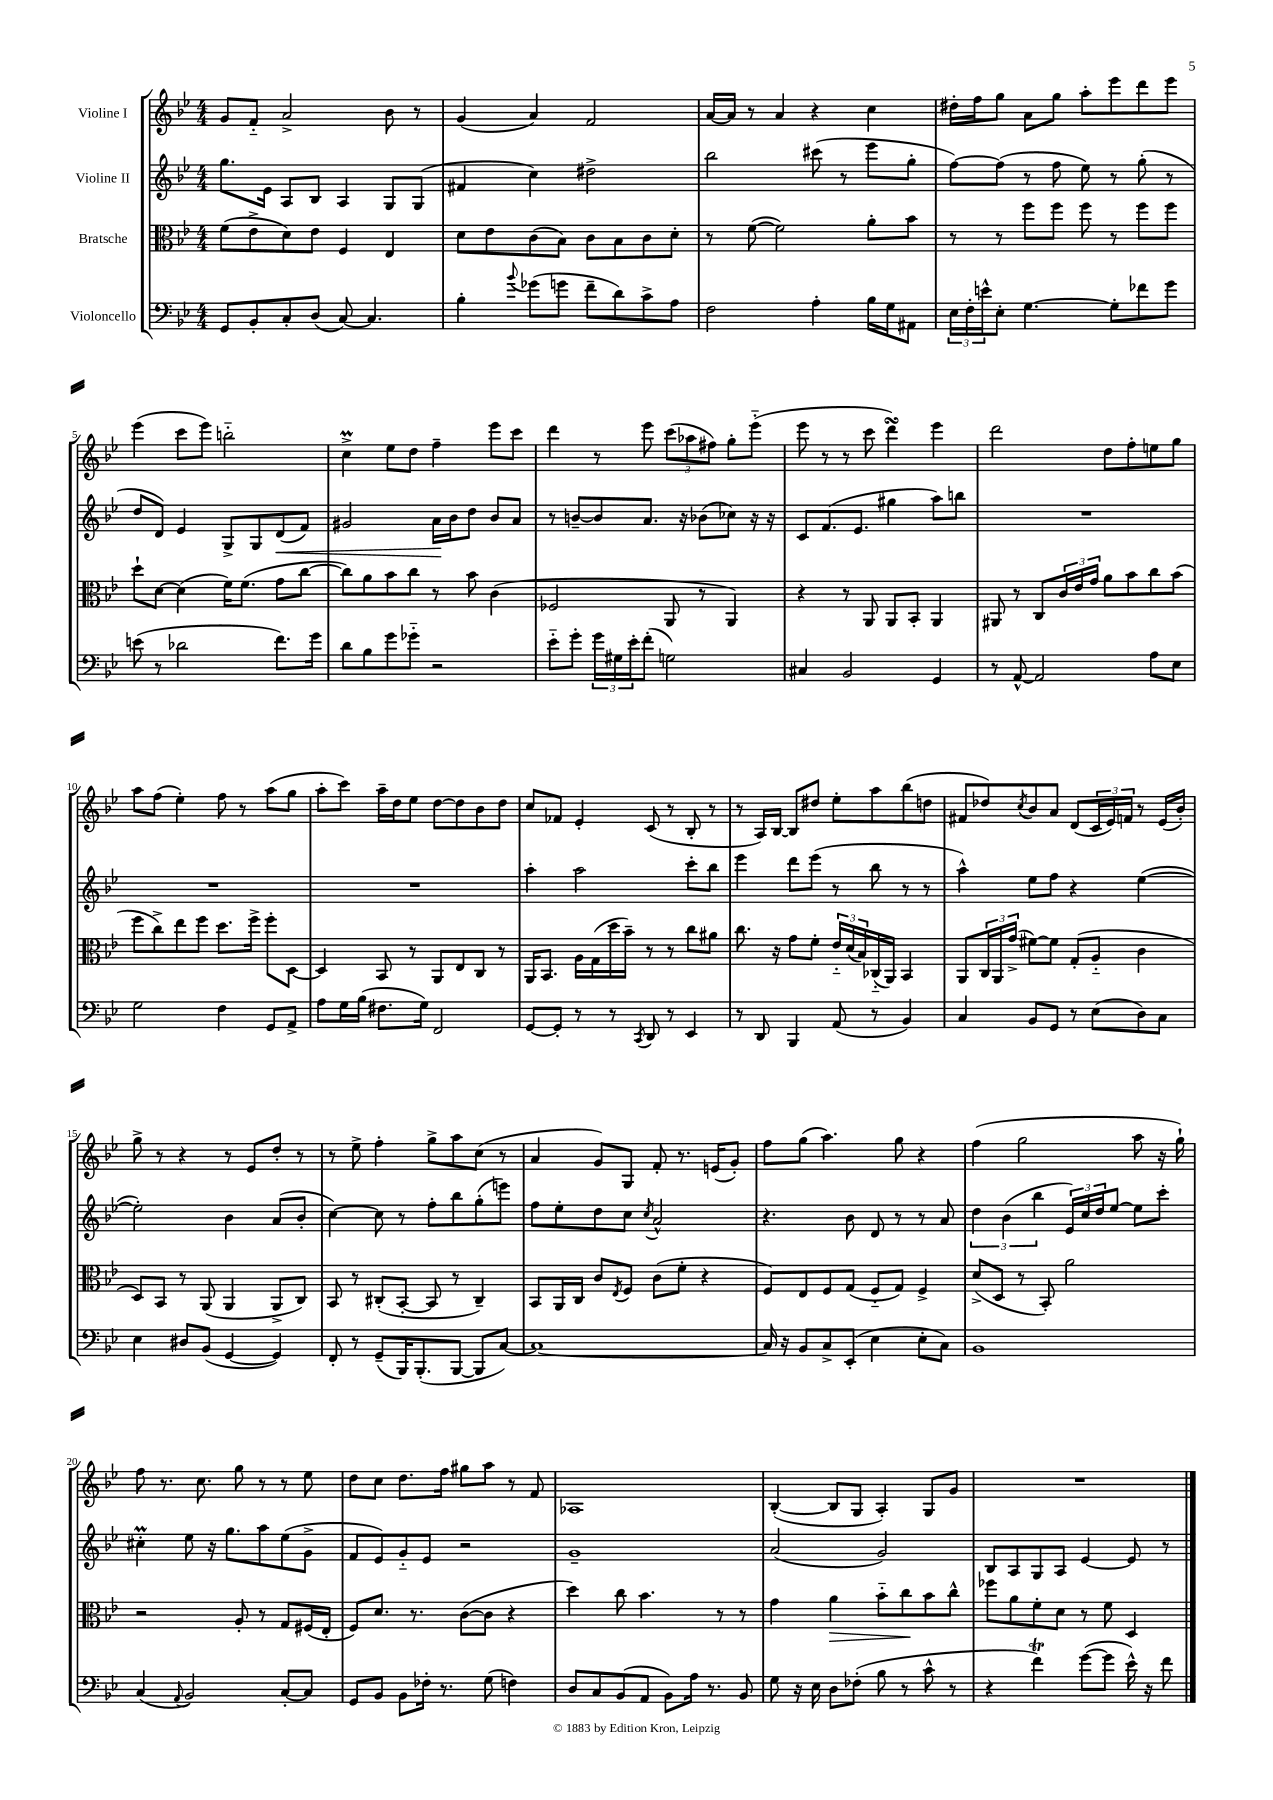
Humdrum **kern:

**kern	**kern	**dynam	**kern	**dynam	**kern
*part4	*part3	*part3	*part2	*part2	*part1
*staff4	*staff3	*staff3	*staff2	*staff2	*staff1
*I"Violoncello	*I"Bratsche	*	*I"Violine II	*	*I"Violine I
*clefF4	*clefC3	*	*clefG2	*	*clefG2
*k[b-e-]	*k[b-e-]	*	*k[b-e-]	*	*k[b-e-]
*M4/4	*M4/4	*	*M4/4	*	*M4/4
=1	=1	=1	=1	=1	=1
8GG/L	(8f\L	.	8.gg\L	.	8g/L
8BB-'/	8e-^\	.	.	.	8f/J
.	.	.	16e-\Jk	.	.
8C'/	8d\)	.	8A/L	.	2a^/
(8D/J	8e-\J	.	8B-/J	.	.
[8C/)	4F/	.	4A/	.	.
4.C/]	.	.	.	.	.
.	4E-/	.	8G/L	.	8b-\
.	.	.	(8G/J	.	8r
=2	=2	=2	=2	=2	=2
4B-'\	8d\L	.	4f#X/	.	(4g/
.	8e-\	.	.	.	.
8qqb-/	.	.	.	.	.
(8g-X\L	(8c\	.	4cc\)	.	4a/)
8gn\J	8B-\J)	.	.	.	.
8f~\L	8c\L	.	2dd#X^\	.	2f/
8d\)	8B-\	.	.	.	.
8c^\	8c\	.	.	.	.
8A\J	8d'\J	.	.	.	.
=3	=3	=3	=3	=3	=3
2F\	8r	.	2bb-\	.	[16a/LL
.	.	.	.	.	16a/JJ]
.	([8f\	.	.	.	8r
.	2f\])	.	.	.	4a/
4A'\	.	.	(8ccc#X\	.	4r
.	.	.	8r	.	.
16B-\LL	8a'\L	.	8eee-\L	.	4cc\
16G\J	.	.	.	.	.
8AA#X\J	8b-\J	.	8gg'\J	.	.
=4	=4	=4	=4	=4	=4
24E-\LL	8r	.	[8ff\L)	.	16dd#X'\LL
24F'\	.	.	.	.	.
.	.	.	.	.	16ff\J
24en^^\J	.	.	.	.	.
8E-'\J	8r	.	(8ff\J]	.	8gg\J
[4.G\	8ff\L	.	8r	.	8a\L
.	8ff\J	.	8ff\	.	8gg\J
.	8ff\	.	8ee-\)	.	8aa'\L
8G'\L]	8r	.	8r	.	8eee-\
8f-X\	8ff\L	.	(8gg'\	.	8ddd\
8g\J	8ff\J	.	8r	.	8eee-\J
!!LO:LB:g=z
=5	=5	=5	=5	=5	=5
(8en\	8dd`\L	.	8dd/L	.	(4eee-\
8r	[8d\J	.	8d/J)	.	.
2d-X\	(4d\]	.	4e-/	.	8ccc\L
.	.	.	.	.	8eee-\J)
.	16f\KL)	.	8G^/L	.	2bbn\
.	(8.f\J	.	.	.	.
.	.	.	8G/	.	.
!	!	!	!	!LO:HP:b	!
8.f\L)	8g\L	.	(8d/	<	.
.	[8cc\J	.	8f/J)	.	.
16g\Jk	.	.	.	.	.
=6	=6	=6	=6	=6	=6
8d\L	8cc\L])	.	2g#X/	.	4ccM^\
8B-\	8a\	.	.	.	.
8g\	8b-\	.	.	.	8ee-\L
8g-X\J	8cc\J	.	.	.	8dd\J
2r	8r	.	16a\LL	.	4ff~\
.	.	.	16b-\J	[	.
.	8b-\	.	8dd\J	.	.
.	(4c\	.	8b-/L	.	8eee-\L
.	.	.	8a/J	.	8ccc\J
=7	=7	=7	=7	=7	=7
8e-\L	2F-X/	.	8r	.	4ddd\
8g'\J	.	.	[8bn~/L	.	.
24g\LL	.	.	8b/]	.	8r
24G#X\	.	.	.	.	.
24e-'\J	.	.	.	.	.
(8f'\J	.	.	8.a/J	.	8eee-\
2Gn\)	8AA/	.	.	.	(12ccc\L
.	.	.	16r	.	.
.	.	.	.	.	12aa-X\
.	8r	.	(8b-X\L	.	.
.	.	.	.	.	12ff#X\J)
.	4AA/)	.	8cc-X\J)	.	8gg'\L
.	.	.	16r	.	(8eee-\J
.	.	.	16r	.	.
=8	=8	=8	=8	=8	=8
4C#X/	4r	.	8c/L	.	8eee-\
.	.	.	(8.f/	.	8r
2BB-/	8r	.	.	.	8r
.	.	.	8.e-/J	.	.
.	8AA/	.	.	.	8ccc\
.	8AA/L	.	4gg#X\	.	4dddsSsS\)
.	8BB-'/J	.	.	.	.
4GG/	4AA/	.	8aa\L)	.	4eee-\
.	.	.	8bbn\J	.	.
=9	=9	=9	=9	=9	=9
8r	8AA#X/	.	1r	.	2ddd\
[8AA^^/	8r	.	.	.	.
2AA/]	8C/L	.	.	.	.
.	24c/L	.	.	.	.
.	24e-/	.	.	.	.
.	24g/JJ	.	.	.	.
.	8a\L	.	.	.	8dd\L
.	8b-\	.	.	.	8ff'\
8A\L	8cc\	.	.	.	8een\
8E-\J	(8b-\J	.	.	.	8gg\J
!!LO:LB:g=z
=10	=10	=10	=10	=10	=10
2G\	8ff\L	.	1r	.	8aa\L
.	8cc^\)	.	.	.	(8ff\J
.	8ee-\	.	.	.	4ee-'\)
.	8ff\J	.	.	.	.
4F\	8.dd\L	.	.	.	8ff\
.	.	.	.	.	8r
.	16ff^\Jk	.	.	.	.
8GG/L	8ff'\L	.	.	.	(8aa\L
8AA^/J	[8D\J	.	.	.	8gg\J
=11	=11	=11	=11	=11	=11
8A\L	4D/]	.	1r	.	8aa'\L
16G\L	.	.	.	.	8ccc\J)
(16B-\JJ	.	.	.	.	.
8.F#X\L	8BB-/	.	.	.	16aa~\LL
.	.	.	.	.	16dd\J
.	8r	.	.	.	8ee-\J
16G\Jk)	.	.	.	.	.
2FF/	8AA/L	.	.	.	[8dd\L
.	8E-/	.	.	.	8dd\]
.	8C/J	.	.	.	8b-\
.	8r	.	.	.	8dd\J
=12	=12	=12	=12	=12	=12
[8GG/L	16AA/KL	.	4aa'\	.	8cc/L
.	8.BB-/J	.	.	.	.
8GG'/J]	.	.	.	.	8f-X/J
8r	16A\LL	.	2aa\	.	4e-'/
.	(16G\	.	.	.	.
8r	16dd\	.	.	.	.
.	16b-~\JJ)	.	.	.	.
8qCC/	.	.	.	.	.
8DD/	8r	.	.	.	(8c/
8r	8r	.	.	.	8r
4EE-/	8cc\L	.	8ccc'\L	.	8B-'/
.	8a#X\J	.	8bb-\J	.	8r
=13	=13	=13	=13	=13	=13
8r	8.cc\	.	4eee-\	.	8r
8DD/	.	.	.	.	16A/LL)
.	16r	.	.	.	[16B-/JJ
4BBB-/	8g\L	.	8ddd\L	.	8B-/L]
.	8f'\J	.	(8eee-\J	.	8dd#X/J
(8AA/	24e-/LL	.	8r	.	8ee-'\L
.	(24d/	.	.	.	.
.	24B-/)	.	.	.	.
8r	(16C-X/	.	8bb-\	.	8aa\
.	16AA/JJ)	.	.	.	.
4BB-/)	4BB-/	.	8r	.	(8bb-\
.	.	.	8r	.	8ddn\J
=14	=14	=14	=14	=14	=14
4C/	8AA/L	.	4aa^^\)	.	8f#X/L
.	24C/L	.	.	.	8dd-X/)
.	24AA/	.	.	.	.
.	(24g^/JJ	.	.	.	.
.	.	.	.	.	8qcc/
8BB-/L	[8f#X\L)	.	8ee-\L	.	8b-/
8GG/J	8f#\J]	.	8ff\J	.	8a/J
8r	(8G'/L	.	4r	.	(8d/L
(8E-\L	8A/J	.	.	.	24c/L
.	.	.	.	.	24e-/)
.	.	.	.	.	24fn/JJ
8D\)	4c\	.	([4ee-\	.	8r
8C\J	.	.	.	.	(16e-/LL
.	.	.	.	.	16b-'/JJ)
!!LO:LB:g=z
=15	=15	=15	=15	=15	=15
4E-\	8D/L)	.	2ee-'\])	.	8gg^\
.	8BB-/J	.	.	.	8r
8D#X/L	8r	.	.	.	4r
(8BB-/J	(8AA/	.	.	.	.
[4GG/	4AA/	.	4b-\	.	8r
.	.	.	.	.	8e-/L
4GG/])	8AA^/L	.	(8a/L	.	8dd'/J
.	8C/J)	.	8b-'/J	.	8r
=16	=16	=16	=16	=16	=16
8FF'/	8BB-/	.	[4cc\)	.	8r
8r	8r	.	.	.	8ee-^\
(8GG~/L	(8C#X'/L	.	8cc\]	.	4ff'\
16BBB-/K)	[8BB-'/J	.	8r	.	.
(8.BBB-'/	.	.	.	.	.
.	8BB-/]	.	8ff'\L	.	8gg^\L
[8BBB-/J	8r	.	8bb-\	.	8aa\
8BBB-/L]	4C#~/)	.	(8gg'\	.	(8cc\J
[8C/J)	.	.	8eeen\J)	.	8r
=17	=17	=17	=17	=17	=17
1C_	8BB-/L	.	8ff\L	.	4a/
.	16AA/L	.	8ee-'\	.	.
.	16C/JJ	.	.	.	.
.	8c/L	.	8dd\	.	8g/L)
.	8qE-/	.	.	.	.
.	8F/J	.	8cc\J	.	8G/J
.	.	.	8qcc/	.	.
.	(8c\L	.	2a^^/	.	8f'/
.	8f'\J	.	.	.	8.r
.	4r	.	.	.	.
.	.	.	.	.	(16en/KL
.	.	.	.	.	8g'/J)
=18	=18	=18	=18	=18	=18
16C/]	8F/L)	.	4.r	.	8ff\L
16r	.	.	.	.	.
8BB-/L	8E-/	.	.	.	(8gg\J
8C^/	8F/	.	.	.	4.aa\)
(8EE-'/J	(8G/J	.	8b-\	.	.
4E-\	8F/L	.	8d/	.	.
.	8G/J)	.	8r	.	8gg\
8E-'\L	4F^/	.	8r	.	4r
8C\J)	.	.	8a/	.	.
=19	=19	=19	=19	=19	=19
1BB-	(8d^/L	.	6dd\	.	(4ff\
.	8D/J	.	.	.	.
.	.	.	(6b-\	.	.
.	8r	.	.	.	2gg\
.	.	.	6bb-\	.	.
.	8BB-'/)	.	.	.	.
.	2a\	.	24e-/LL)	.	.
.	.	.	24cc/	.	.
.	.	.	24dd/J	.	.
.	.	.	[8ee-/J	.	.
.	.	.	8ee-\L]	.	8aa\
.	.	.	8ccc'\J	.	16r
.	.	.	.	.	16gg`\)
!!LO:LB:g=z
=20	=20	=20	=20	=20	=20
(4C/	2r	.	4cc#Xm'\	.	8ff\
.	.	.	.	.	8.r
8qqAA/	.	.	.	.	.
2BB-/)	.	.	8ee-\	.	.
.	.	.	.	.	8.cc\
.	.	.	16r	.	.
.	.	.	8.gg\L	.	.
.	8A'/	.	.	.	8gg\
.	8r	.	8aa\	.	8r
[8C'/L	8G/L	.	(8ee-\	.	8r
8C/J]	(16F#X/L	.	8g^\J	.	8ee-\
.	16E-'/JJ	.	.	.	.
=21	=21	=21	=21	=21	=21
8GG/L	8F/L)	.	8f/L	.	8dd\L
8BB-/J	8.d/J	.	8e-/)	.	8cc\J
8BB-\L	.	.	8g/	.	8.dd\L
.	8.r	.	.	.	.
16F-X'\Jk	.	.	8e-/J	.	.
8.r	.	.	.	.	16ff\Jk
.	([8c\L	.	2r	.	8gg#X\L
(8G\	8c\J]	.	.	.	8aa\J
4Fn\)	4r	.	.	.	8r
.	.	.	.	.	8f/
=22	=22	=22	=22	=22	=22
8D/L	4dd\)	.	1g~	.	1A-X
8C/	.	.	.	.	.
(8BB-/	8cc\	.	.	.	.
8AA/J	4.b-\	.	.	.	.
8BB-\L)	.	.	.	.	.
16A\Jk	.	.	.	.	.
8.r	.	.	.	.	.
.	8r	.	.	.	.
8BB-/	8r	.	.	.	.
=23	=23	=23	=23	=23	=23
8G\	4g\	.	(2a/	.	([4B-'/
16r	.	.	.	.	.
16E-\	.	.	.	.	.
!	!	!LO:HP:b	!	!	!
8D\L	4a\	>	.	.	8B-/L]
(8F-X'\J	.	.	.	.	8G/J
8B-\	8b-\L	.	2g/)	.	4A'/)
8r	8cc\	.	.	.	.
8c^^\	8b-\	]	.	.	8G/L
8r	8cc^^\J	.	.	.	8g/J
=24	=24	=24	=24	=24	=24
4r	8ff-X\L	.	8B-/L	.	1r
.	8a\	.	8A/	.	.
4fT\)	8f'\	.	8G/	.	.
.	8d\J	.	8A/J	.	.
([8g\L	8r	.	[4e-/	.	.
8g\J]	8f\	.	.	.	.
16e-^^\)	4D/	.	8e-/]	.	.
16r	.	.	.	.	.
8f\	.	.	8r	.	.
==	==	==	==	==	==
*-	*-	*-	*-	*-	*-
